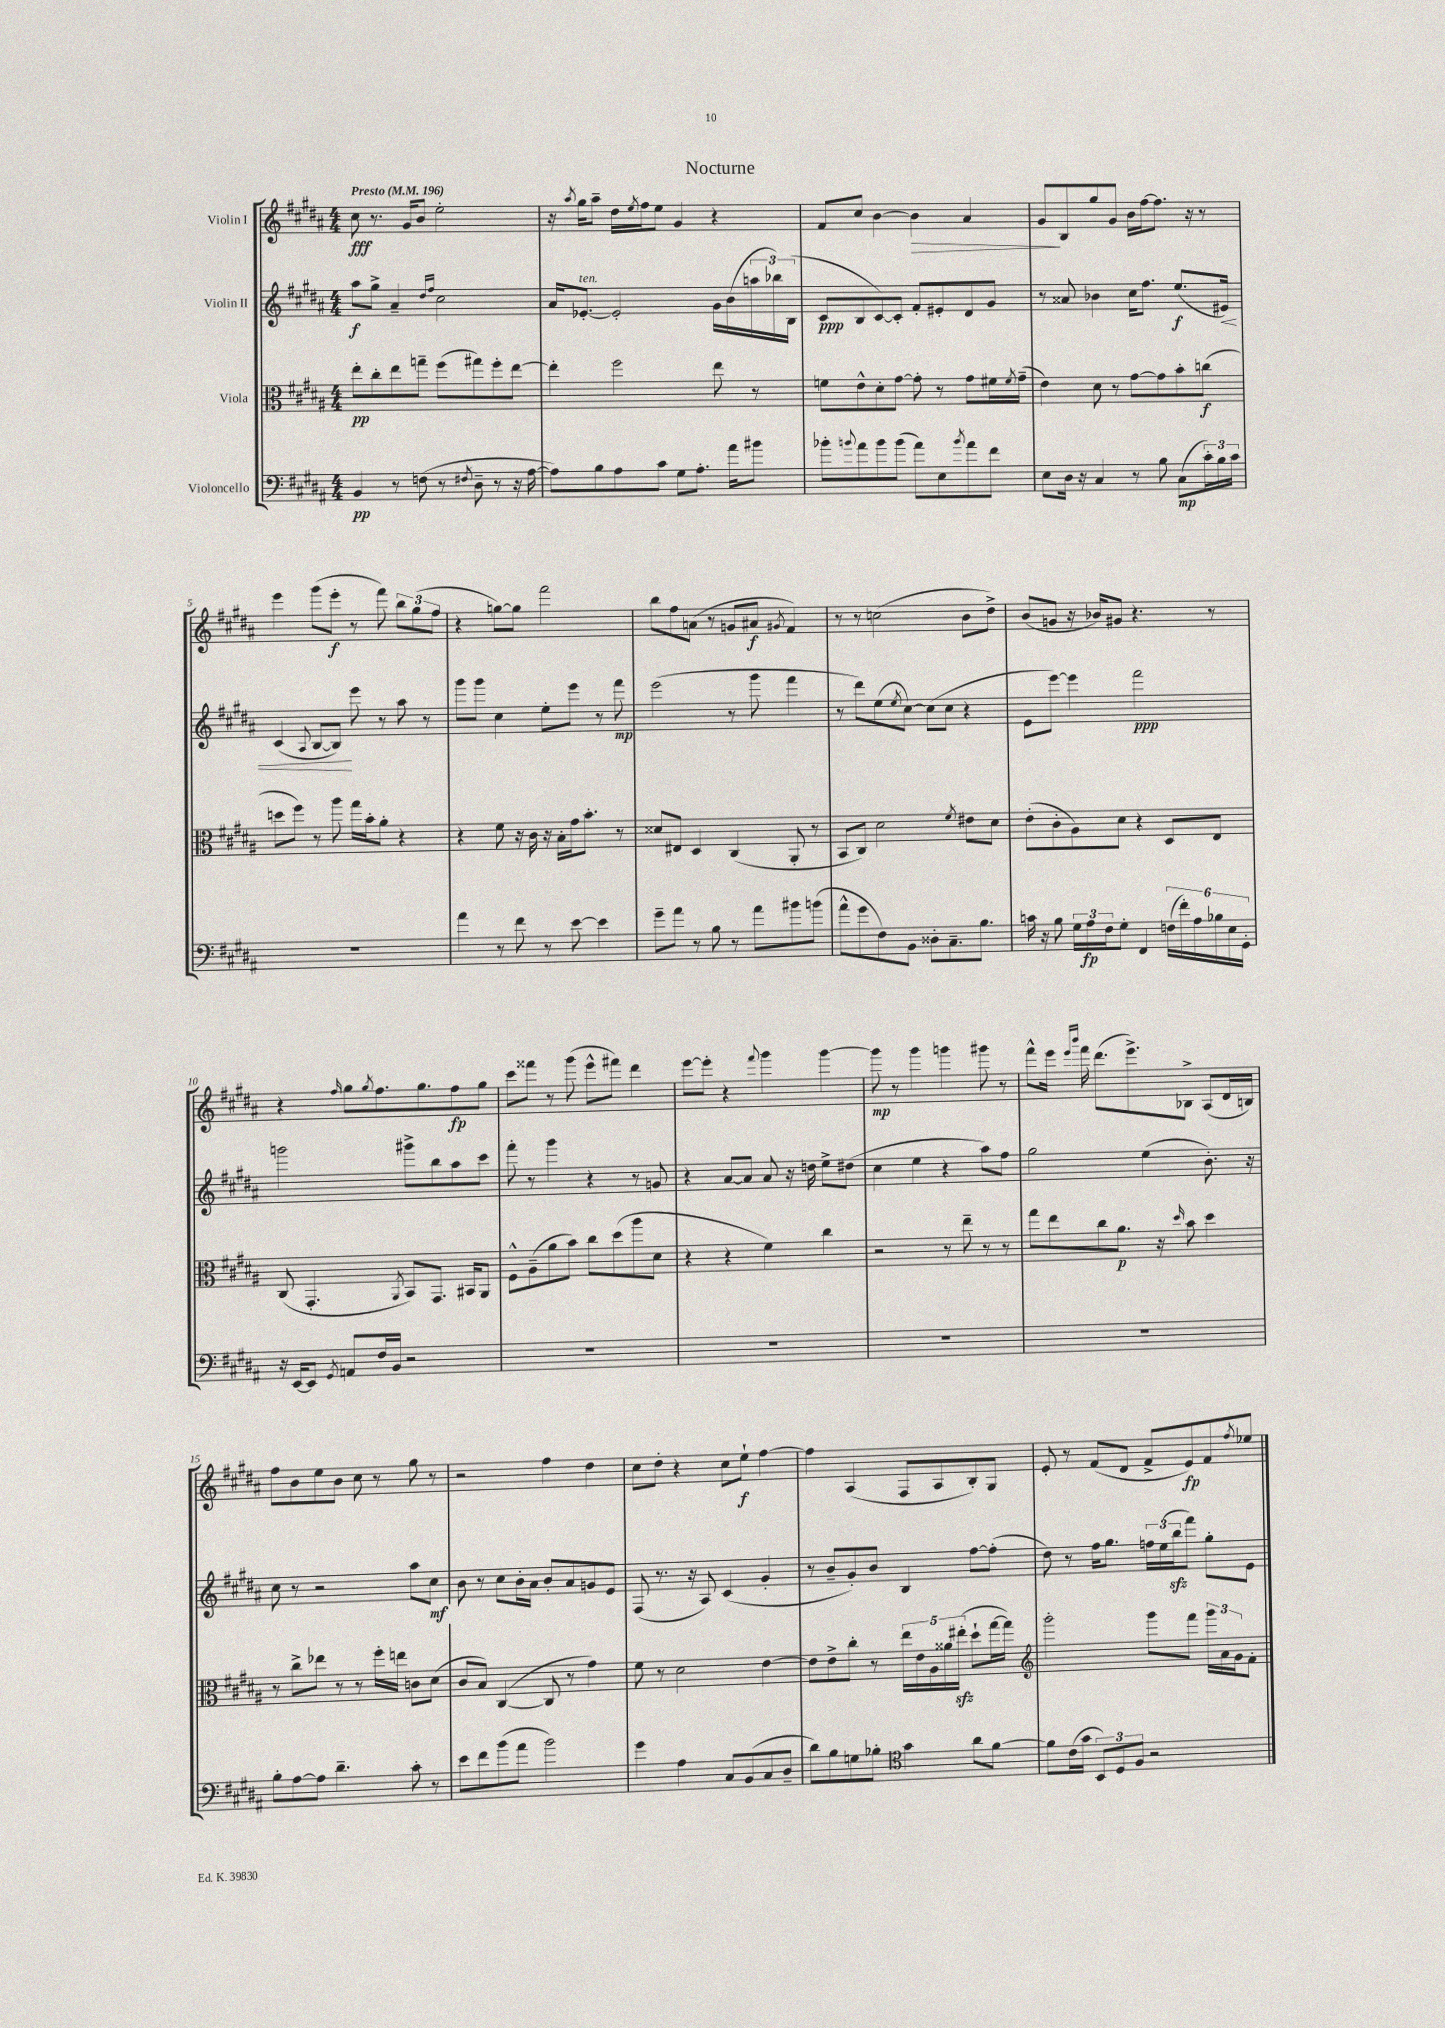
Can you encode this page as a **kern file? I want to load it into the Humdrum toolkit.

**kern	**dynam	**kern	**dynam	**kern	**dynam	**kern	**dynam
*part4	*part4	*part3	*part3	*part2	*part2	*part1	*part1
*staff4	*staff4	*staff3	*staff3	*staff2	*staff2	*staff1	*staff1
*I"Violoncello	*	*I"Viola	*	*I"Violin II	*	*I"Violin I	*
*clefF4	*	*clefC3	*	*clefG2	*	*clefG2	*
*k[f#c#g#d#a#]	*	*k[f#c#g#d#a#]	*	*k[f#c#g#d#a#]	*	*k[f#c#g#d#a#]	*
*M4/4	*	*M4/4	*	*M4/4	*	*M4/4	*
*MM196	*	*MM196	*	*MM196	*	*MM196	*
=1	=1	=1	=1	=1	=1	=1	=1
!	!	!	!	!	!	!LO:TX:a:B:t=Presto	!
4BB/	pp	8ee'\L	pp	8aa#\L	f	8cc#\	fff
.	.	8cc#'\	.	8gg#^\J	.	8.r	.
8r	.	8ee\	.	4a#~/	.	.	.
.	.	.	.	.	.	16g#/KL	.
(8Fn\	.	8ggn~\J	.	.	.	8b/J	.
.	.	.	.	16qqdd#/LL	.	.	.
.	.	.	.	16qqff#/JJ	.	.	.
8r	.	(8ff#\L	.	2cc#\	.	2ee'\	.
8qF#X/	.	.	.	.	.	.	.
8D#~\	.	8gg#X\)	.	.	.	.	.
8r	.	8ff#'\	.	.	.	.	.
16r	.	[8ee\J	.	.	.	.	.
[16A#\	.	.	.	.	.	.	.
=2	=2	=2	=2	=2	=2	=2	=2
8A#\L])	.	4ee'\]	.	16a#/KL	.	16r	.
.	.	.	.	.	.	8qaa#/	.
!	!	!	!	!LO:TX:a:i:t=ten.	!	!	!
.	.	.	.	[8.e-X'/J	.	16gg#\KL	.
8B\	.	.	.	.	.	8aa#~\J	.
8A#\	.	2ff#\	.	2e-'/]	.	16dd#\LL	.
.	.	.	.	.	.	8qee/	.
.	.	.	.	.	.	16ff#\J	.
8c#\J	.	.	.	.	.	8ee\J	.
8G#\L	.	.	.	.	.	4g#/	.
8.A#'\J	.	.	.	.	.	.	.
.	.	8ee\	.	16g#\LL	.	4r	.
16a#\KL	.	.	.	(16b\	.	.	.
8b#X\J	.	8r	.	24aan\	.	.	.
.	.	.	.	24bb-X\)	.	.	.
.	.	.	.	(24B\JJ	.	.	.
=3	=3	=3	=3	=3	=3	=3	=3
8b-X'\L	.	8fn\L	.	8c#/L	ppp	8f#/L	.
8qqbn/	.	.	.	.	.	.	.
8a#\	.	8e^^\	.	8B/	.	8cc#/J	.
8b\	.	8d#'\	.	[8c#/)	.	[4b\	.
(8b\J	.	[8g#\J	.	8c#'/J]	.	.	.
!	!	!	!	!	!	!	!LO:HP:b
8a#\L)	.	8g#'\]	.	8f#'/L	.	4b\]	>
8E\	.	8r	.	8e#X'/	.	.	.
8qb/	.	.	.	.	.	.	.
8a#\	.	8g#\L	.	8d#/	.	4a#/	.
8f#\J	.	16f#X\L	.	8g#/J	.	.	.
.	.	8qf#/	.	.	.	.	.
.	.	(16g#~\JJ	.	.	.	.	.
=4	=4	=4	=4	=4	=4	=4	=4
8E\L	.	4e\)	.	8r	.	8g#/L	.
16D#\Jk	.	.	.	8a##X/	.	8B/	]
16r	.	.	.	.	.	.	.
4C#/	.	8d#\	.	4b-X\	.	8gg#/	.
.	.	8r	.	.	.	8g#/J	.
8r	.	[8g#\L	.	16cc#\KL	.	16b\LL	.
.	.	.	.	8.ff#\J	.	[16ff#\J	.
8B\	.	8g#\]	.	.	.	8.ff#\J]	.
(8C#\L	mp	8b'\	.	(8.ee/L	f	.	.
.	.	.	.	.	.	16r	.
24c#'\L)	.	(8ccn\J	f	.	.	8r	.
24B\	.	.	.	.	.	.	.
!	!	!	!	!	!LO:HP:b	!	!
.	.	.	.	16e#X/Jk)	<	.	.
24c#\JJ	.	.	.	.	.	.	.
!!LO:LB:g=z
=5	=5	=5	=5	=5	=5	=5	=5
1r	.	8ddn\L	.	(4c#/	.	4eee\	.
.	.	8ff#\J)	.	.	.	.	.
.	.	.	.	8qqA#/	.	.	.
.	.	8r	.	[8B/L	.	(8ggg#\L	.
.	.	8aa#\	.	8B/J])	.	8eee'\J	f
.	.	16gg#\LL	.	8eee\	[	8r	.
.	.	16b'\J	.	.	.	.	.
.	.	8a#'\J	.	8r	.	8fff#\)	.
.	.	4r	.	8aa#\	.	12bb\L	.
.	.	.	.	.	.	(12gg#\	.
.	.	.	.	8r	.	.	.
.	.	.	.	.	.	12ff#\J	.
=6	=6	=6	=6	=6	=6	=6	=6
4a#\	.	4r	.	8ggg#\L	.	4r	.
.	.	.	.	8ggg#\J	.	.	.
8r	.	8f#\	.	4cc#\	.	[8ggn\L)	.
8f#\	.	16r	.	.	.	8gg\J]	.
.	.	16c#\	.	.	.	.	.
8r	.	16r	.	8ee'\L	.	2fff#\	.
.	.	16B'\LL	.	.	.	.	.
[8e\	.	16g#\J	.	8eee\J	.	.	.
.	.	8.b'\J	.	.	.	.	.
4e\]	.	.	.	8r	.	.	.
.	.	8r	.	8fff#\	mp	.	.
=7	=7	=7	=7	=7	=7	=7	=7
8g#~\L	.	8d##X/L	.	(2eee\	.	8bb\L	.
8a#\J	.	8E#X/J	.	.	.	8ff#\	.
8r	.	4D#/	.	.	.	(8an\J	.
8B\	.	.	.	.	.	8r	.
8r	.	(4C#/	.	8r	.	8gn/L	.
8a#\L	.	.	.	8ggg#\	.	8a#X/J	f
.	.	.	.	.	.	8qg#X/	.
8b#X\	.	8AA#'/	.	4fff#\	.	4f#/)	.
(8bn\J	.	8r	.	.	.	.	.
=8	=8	=8	=8	=8	=8	=8	=8
8a#^^\L	.	8BB/L	.	8r	.	8r	.
8g#\	.	8C#/J)	.	8ddd#\L)	.	8r	.
8F#\)	.	2d#\	.	(8ee\	.	(2ccn\	.
.	.	.	.	8qee/	.	.	.
8BB\J	.	.	.	[8cc#\J)	.	.	.
8D##X'\L	.	.	.	(8cc#\L]	.	.	.
8.C#~\	.	.	.	8cc#\J	.	.	.
.	.	8qf#/	.	.	.	.	.
.	.	8e#X\L	.	4r	.	8b\L	.
8.B\J	.	.	.	.	.	.	.
.	.	8d#\J	.	.	.	8dd#^\J)	.
=9	=9	=9	=9	=9	=9	=9	=9
16cn\	.	(8e'\L	.	8e\L	.	(8b/L	.
16r	.	.	.	.	.	.	.
8B\	.	8c#'\	.	[8eee\J)	.	8gn/J	.
24G#\LL	.	8A#\)	.	4eee\]	.	16r	.
24A#\	fp	.	.	.	.	.	.
.	.	.	.	.	.	16b-X/KL)	.
24F#\J	.	.	.	.	.	.	.
8G#'\J	.	8d#\J	.	.	.	8g#X/J	.
4FF#/	.	4r	.	2fff#\	ppp	4.r	.
(24Fn\LL	.	8D#/L	.	.	.	.	.
24f#'\)	.	.	.	.	.	.	.
24A#\	.	.	.	.	.	.	.
24B-X\	.	8E/J	.	.	.	8r	.
24E\	.	.	.	.	.	.	.
24GG#'\JJ	.	.	.	.	.	.	.
!!LO:LB:g=z
=10	=10	=10	=10	=10	=10	=10	=10
16r	.	(8C#/	.	2gggn\	.	4r	.
[16EE/KL	.	.	.	.	.	.	.
8EE/J]	.	4.GG#'/	.	.	.	.	.
8qGG#/	.	.	.	.	.	16qqff#/	.
8AAn/L	.	.	.	.	.	8gg#\L	.
.	.	.	.	.	.	8qgg#/	.
16F#/L	.	.	.	.	.	8.ff#\	.
16BB/JJ	.	.	.	.	.	.	.
.	.	8qAA#/	.	.	.	.	.
2r	.	8BB/L)	.	8ggg#X^\L	.	.	.
.	.	.	.	.	.	8.gg#\	.
.	.	8.GG#/J	.	8bb\	.	.	.
.	.	.	.	8aa#\	.	8ff#\	fp
.	.	16BB#X/KL	.	.	.	.	.
.	.	8AA#/J	.	8ccc#\J	.	8gg#\J	.
=11	=11	=11	=11	=11	=11	=11	=11
1r	.	8F#^^\L	.	8fff#'\	.	8ccc#\L	.
.	.	(8A#~\	.	8r	.	8fff##X\J	.
.	.	8a#\	.	4ggg#\	.	8r	.
.	.	8b\J)	.	.	.	(8ggg#\	.
.	.	8cc#\L	.	4r	.	8eee^^\L	.
.	.	(8dd#\	.	.	.	8fff#X\J)	.
.	.	8aa#\	.	8r	.	4ddd#\	.
.	.	8d#\J	.	8gn/	.	.	.
=12	=12	=12	=12	=12	=12	=12	=12
1r	.	4r	.	4r	.	[8eee\L	.
.	.	.	.	.	.	8eee'\J]	.
.	.	4r	.	[8a#/L	.	4r	.
.	.	.	.	8a#/J]	.	.	.
.	.	.	.	.	.	8qqfff#/	.
.	.	4f#\)	.	8a#/	.	4ggg#\	.
.	.	.	.	16r	.	.	.
.	.	.	.	16ddn\	.	.	.
.	.	4cc#\	.	8ee^\L	.	[4ggg#\	.
.	.	.	.	(8dd#X\J	.	.	.
=13	=13	=13	=13	=13	=13	=13	=13
1r	.	2r	.	4cc#\	.	8ggg#\]	mp
.	.	.	.	.	.	8r	.
.	.	.	.	4ee\	.	4ggg#\	.
.	.	8r	.	4r	.	4gggn\	.
.	.	8ee~\	.	.	.	.	.
.	.	8r	.	8aa#\L)	.	8ggg#X\	.
.	.	8r	.	8ff#\J	.	8r	.
=14	=14	=14	=14	=14	=14	=14	=14
1r	.	8gg#\L	.	2gg#\	.	8fff#^^\L	.
.	.	8ee\	.	.	.	16eee\Jk	.
.	.	.	.	.	.	16qqeee/LL	.
.	.	.	.	.	.	16qqbbb/JJ	.
.	.	.	.	.	.	16fff#\	.
.	.	8cc#\	.	.	.	(8.ddd#\L	.
.	.	8.a#\J	p	.	.	.	.
.	.	.	.	.	.	8.eee^\)	.
.	.	.	.	(4ee\	.	.	.
.	.	16r	.	.	.	.	.
.	.	16qqdd#/	.	.	.	.	.
.	.	8b\	.	.	.	8B-X^\J	.
.	.	4dd#\	.	8.b'\)	.	(8A#/L	.
.	.	.	.	.	.	16d#/L	.
.	.	.	.	16r	.	16Bn/JJ)	.
!!LO:LB:g=z
=15	=15	=15	=15	=15	=15	=15	=15
8B'\L	.	8r	.	8cc#\	.	8ff#\L	.
[8A#\	.	8cc#^\L	.	8r	.	8b\	.
8A#\J]	.	8ee-X\J	.	2r	.	8ee\	.
4.d#~\	.	8r	.	.	.	8b\J	.
.	.	8r	.	.	.	8cc#\	.
.	.	16ff#'\LL	.	.	.	8r	.
.	.	16een\JJ	.	.	.	.	.
8c#'\	.	8cn\L	.	8aa#\L	.	8gg#\	.
8r	.	(8d#\J	.	8cc#\J	mf	8r	.
=16	=16	=16	=16	=16	=16	=16	=16
8e\L	.	8c#/L	.	8b\	.	2r	.
8f#\	.	8B/J)	.	8r	.	.	.
(8b\	.	([4C#/	.	8cc#\L	.	.	.
8a#\J	.	.	.	16b'\L	.	.	.
.	.	.	.	16a#\JJ	.	.	.
2b\)	.	8C#/]	.	8b'/L	.	4ff#\	.
.	.	8r	.	8a#/	.	.	.
.	.	4g#\)	.	8gn/	.	4dd#\	.
.	.	.	.	8e/J	.	.	.
=17	=17	=17	=17	=17	=17	=17	=17
4g#\	.	8f#\	.	(8F#/	.	8cc#\L	.
.	.	8r	.	8.r	.	8dd#'\J	.
4A#\	.	2d#\	.	.	.	4r	.
.	.	.	.	16r	.	.	.
.	.	.	.	8A#/)	.	.	.
8C#/L	.	.	.	(4c#/	.	8cc#\L	.
(8BB/	.	.	.	.	.	8ee`\J	f
8C#/	.	[4e\	.	4g#'/	.	[4ff#\	.
8D#~/J	.	.	.	.	.	.	.
=18	=18	=18	=18	=18	=18	=18	=18
8d#\L)	.	8e\L]	.	8r	.	4ff#\]	.
8B\	.	8e^\	.	8b~/L	.	.	.
8Gn\	.	8cc#'\J	.	8g#'/)	.	(4A#/	.
8B-X'\J	.	8r	.	8b/J	.	.	.
*clefC4	*	*	*	*	*	*	*
4g#\	.	20ee\LL	.	4B/	.	8F#/L	.
.	.	20e\	.	.	.	.	.
.	.	20A#\	.	.	.	.	.
.	.	.	.	.	.	8A#/	.
.	.	20a##X\	.	.	.	.	.
.	.	(20ee#Xzz'\JJ	.	.	.	.	.
8a#\L	.	8dd#`\L	.	[8ff#\L	.	8B'/)	.
[8f#\J	.	[16gg#\L	.	(8ff#'\J]	.	8G#/J	.
.	.	16gg#\JJ])	.	.	.	.	.
=19	=19	=19	=19	=19	=19	=19	=19
*	*	*clefG2	*	*	*	*	*
8f#\L]	.	2ggg#'\	.	8dd#\)	.	8e'/	.
(16c#\L	.	.	.	8r	.	8r	.
16g#\JJ	.	.	.	.	.	.	.
12BB/L)	.	.	.	16ff#\KL	.	(8f#/L	.
.	.	.	.	8.gg#\J	.	.	.
12D#/	.	.	.	.	.	.	.
.	.	.	.	.	.	8d#/J	.
12F#/J	.	.	.	.	.	.	.
2r	.	8ggg#\L	.	24ffn\LL	.	8f#^/L	.
.	.	.	.	(24ee\	.	.	.
.	.	.	.	24bbzz\J	.	.	.
.	.	8fff#\J	.	8fff#\J)	.	8e/)	fp
.	.	24ggg#\LL	.	8gg#'\L	.	8f#/	.
.	.	24a#\	.	.	.	.	.
.	.	24g#\J	.	.	.	.	.
.	.	.	.	.	.	8qff#/	.
.	.	8f#'\J	.	8e\J	.	8ee-X/J	.
==	==	==	==	==	==	==	==
*-	*-	*-	*-	*-	*-	*-	*-
